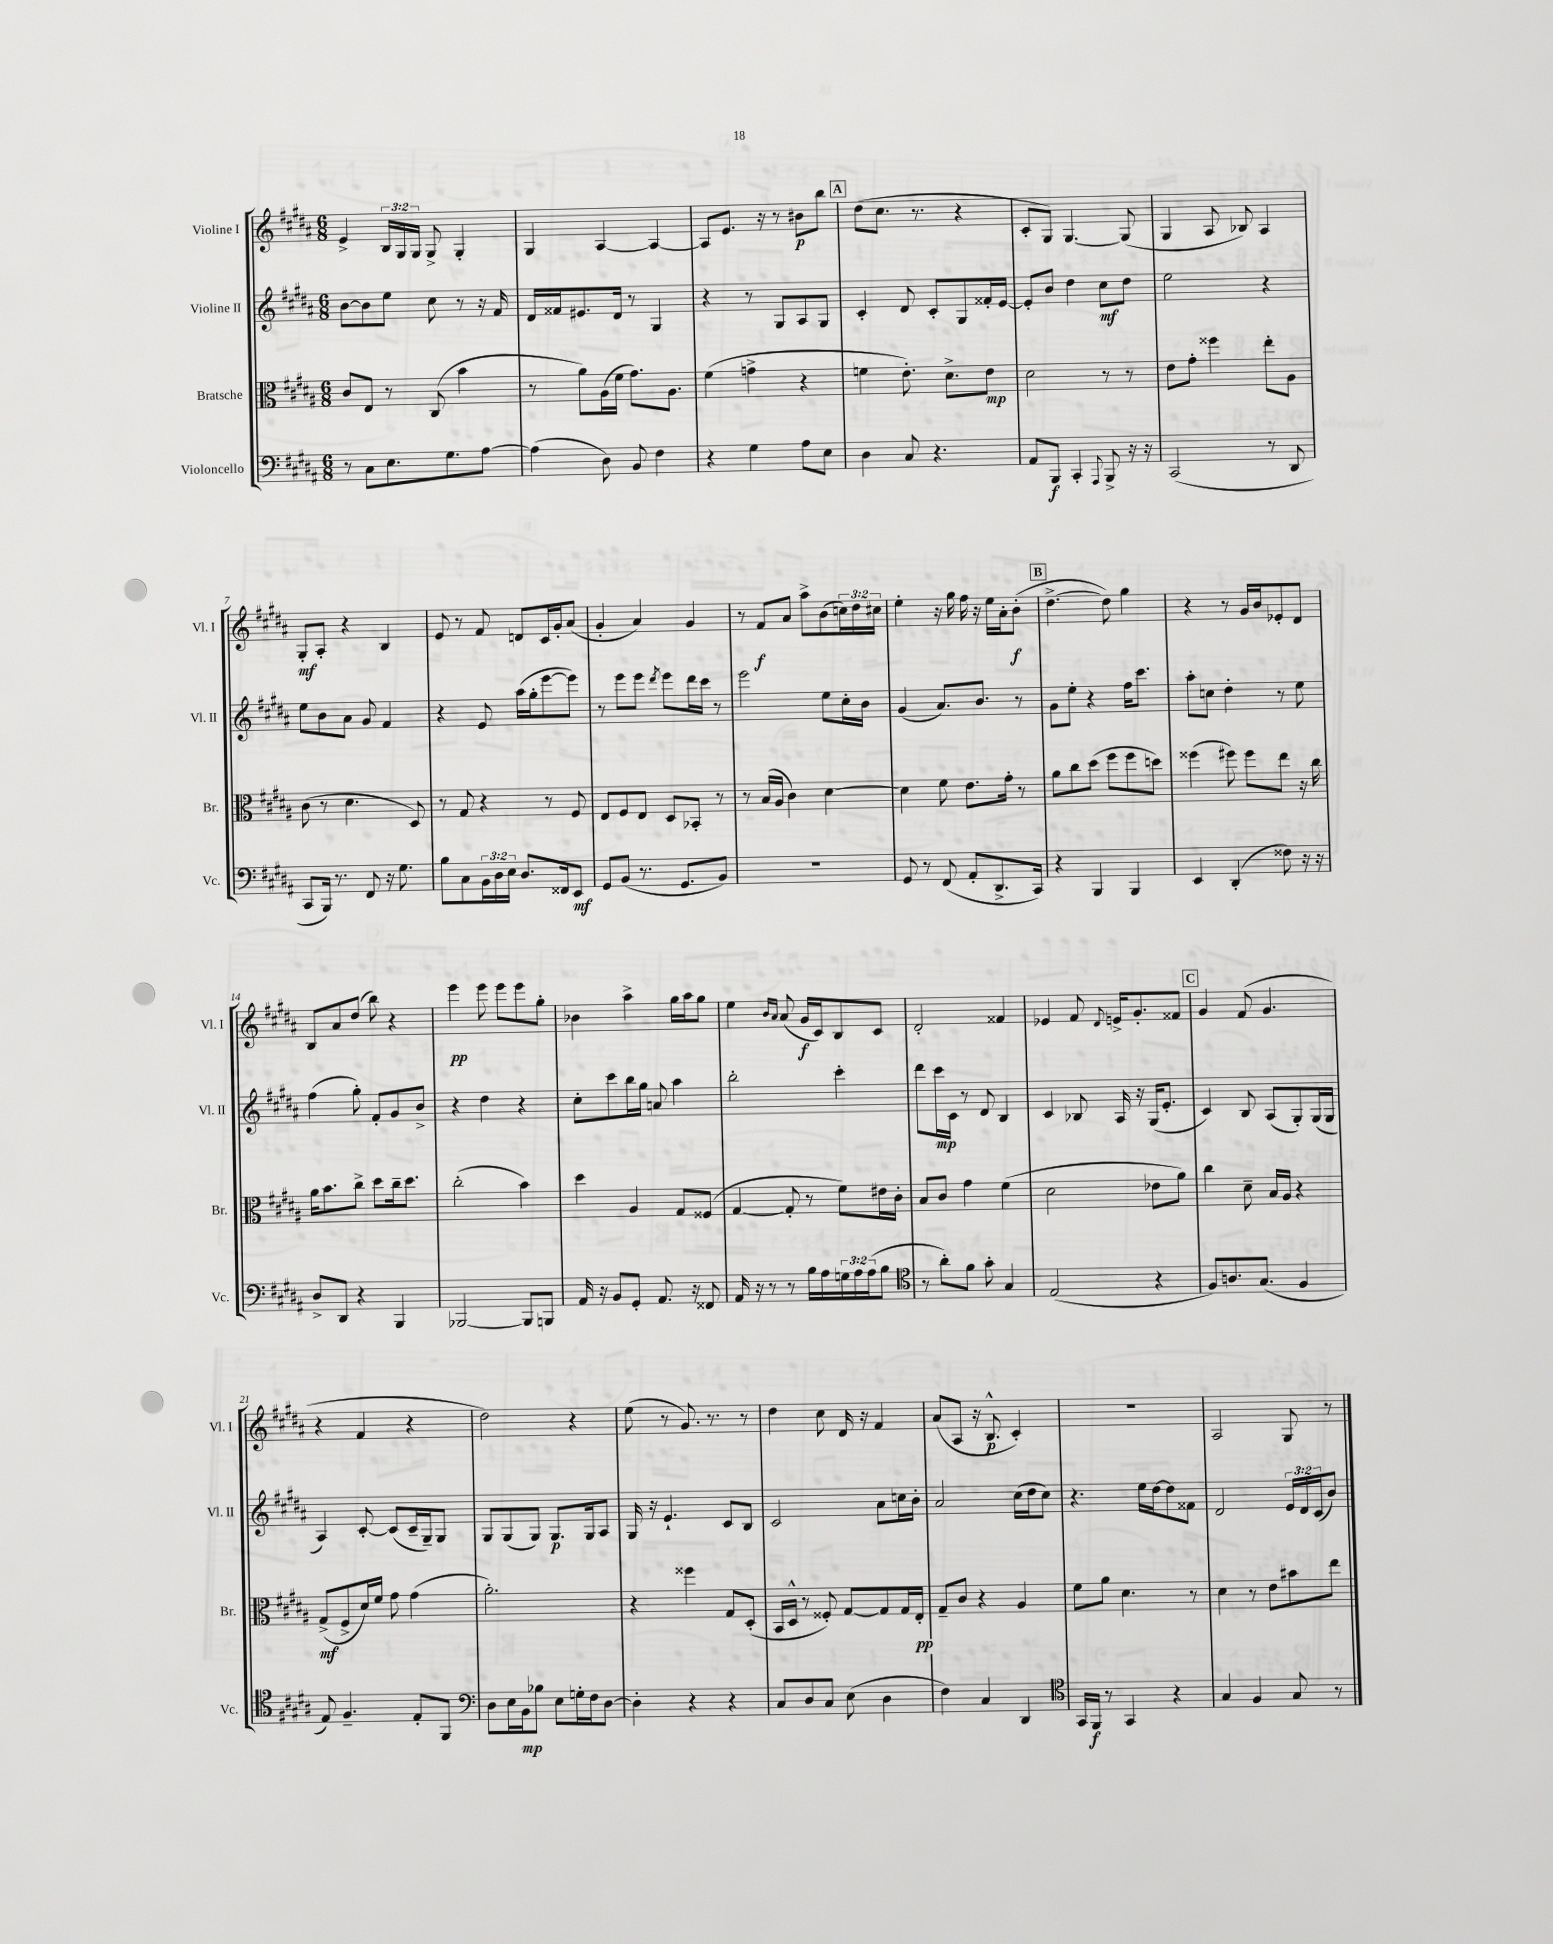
<<
\new StaffGroup <<
\new Staff = "s0" \with { instrumentName = "Violine I" shortInstrumentName = "Vl. I" } {
    \clef treble \key b \major \numericTimeSignature \time 6/8 \override Staff.TupletNumber.text = #tuplet-number::calc-fraction-text
    e'4-> \tuplet 3/2 { b16 gis16 gis16 } gis8-> gis4-. |
    gis4 ais4~ ais4~ |
    ais8 e'8. r16 r8 bis'8\p b''8 |
    \mark \markup { \box "A" } dis''8( cis''8. r8. r4 |
    cis'8-. gis8) gis4.~ gis8( |
    gis4 ais8 bes8) ais4 |
    gis8-.\mf ais8-. r4 b4 |
    e'8 r8 fis'8 d'8 cis'16 gis'16-. ais'8( |
    gis'4-. ais'4) gis'4 |
    r8 fis'8\f ais'8 ais''8-> b'8( \tuplet 3/2 { c''16) dis''16 cis''16 } |
    e''4-. r16 gis''16 fis''16 r16 e''16 ais'16-. b'8-.\f( |
    \mark \markup { \box "B" } dis''4.~-> dis''8) gis''4 |
    r4 r8 gis'16 b'16 ees'8-. dis'8 |
    b8 ais'8 dis''8( b''8) r4 |
    e'''4\pp e'''8 e'''8 e'''8 gis''8-. |
    bes'4 ais''4-> gis''16 ais''16 gis''8 |
    e''4 \grace { b'16 ais'16 } ais'8( gis'16\f cis'16) b8 cis'8 |
    dis'2-. fisis'4 |
    ees'4 fis'8 \appoggiatura { dis'8 } e'16-> gis'8.-. fisis'8 |
    \mark \markup { \box "C" } gis'4 fis'8( gis'4. |
    r4 fis'4 r4 |
    dis''2) r4 |
    e''8( r8 gis'8.) r8. r8 |
    dis''4 cis''8 dis'16 r16 fis'4 |
    ais'8( ais8 r16 b8.-^\p cis'4-.) |
    R2. |
    ais2 gis8 r8 \bar "|." |
}
\new Staff = "s1" \with { instrumentName = "Violine II" shortInstrumentName = "Vl. II" } {
    \clef treble \key b \major \numericTimeSignature \time 6/8 \override Staff.TupletNumber.text = #tuplet-number::calc-fraction-text
    b'8~ b'8 e''8 cis''8 r8 r16 fis'16 |
    dis'16 fisis'16 eis'8. dis'16 r8 gis4 |
    r4 r8 gis8 ais8 gis8 |
    \mark \markup { \box "A" } cis'4-. dis'8 cis'8-. gis8 fisis'16-. e'16~ |
    e'8-. b'8 dis''4 cis''8\mf dis''8 |
    e''2 r4 |
    e''8 b'8 ais'8 gis'8 fis'4 |
    r4 e'8 ais''16( gis''16-. e'''8~ e'''8) |
    r8 e'''8 e'''8 \acciaccatura { dis'''8 } e'''8 dis'''16 cis'''16 r8 |
    e'''2 e''8 cis''16-. b'16 |
    gis'4( ais'8.) b'8. r8 |
    \mark \markup { \box "B" } gis'8 e''8-. r4 fis''16 cis'''8. |
    ais''8-. c''8 dis''4-. r8 e''8 |
    fis''4( gis''8-.) fis'8-. gis'8 b'8-> |
    r4 dis''4 r4 |
    cis''8-. cis'''8 b''16 gis''16 a'8 ais''4 |
    b''2-. cis'''4-. |
    dis'''8 cis'''16\mp cis'16 r8 dis'8 b4 |
    cis'4 bes8 ais16 r16 gis16( e'8.-. |
    \mark \markup { \box "C" } cis'4) b8 ais8( gis8-.) gis16( gis16 |
    ais4) cis'8~-. cis'8( cis'16-- gis16--) gis8 |
    gis8 gis8( gis8) gis8.\p gis16 ais8 |
    gis16 r16 e'4.-! cis'8 b8 |
    cis'2 ais'8 c''16 b'16-. |
    ais'2 cis''16( dis''16 cis''8) |
    r4. e''16 dis''16~ dis''8 fisis'8 |
    dis'2 \tuplet 3/2 { e'16 dis'16 cis'16( } b'8) \bar "|." |
}
\new Staff = "s2" \with { instrumentName = "Bratsche" shortInstrumentName = "Br." } {
    \clef alto \key b \major \numericTimeSignature \time 6/8
    cis'8 e8 r8 cis8( b'4 |
    r8 ais'8) ais16( fis'16 gis'8.) ais8. |
    fis'4( g'4-> r4 |
    \mark \markup { \box "A" } f'4 e'8.-.) dis'8.-> e'8\mp |
    dis'2 r8 r8 |
    e'8 gis'8-. fisis''4 e''8-. ais8 |
    cis'8( r8 dis'4. dis8) |
    r8 gis8 r4 r8 fis8 |
    e8 fis8 e8 dis8 bes,8-. r8 |
    r8 b16( ais16 cis'4) dis'4~ |
    dis'4 fis'8 e'8. gis'16-. r8 |
    \mark \markup { \box "B" } ais'8 cis''8 dis''8( fis''8 fis''8 d''8) |
    fisis''4( fis''8) fis''8 e''8 r16 cis''16 |
    ais'16 b'8. cis''8-> dis''8 cis''16-- dis''8. |
    cis''2-.( b'4) |
    dis''4 ais4 gis8 fisis8( |
    gis4~ gis8-. r8 fis'8) eis'16 cis'16-. |
    b8 cis'8 gis'4 fis'4( |
    dis'2 ees'8 ais'8) |
    \mark \markup { \box "C" } cis''4 dis'8-- b16 ais16 r4 |
    gis8->\mf( fis8-> dis'16) fis'16 gis'8 gis'4( |
    ais'2.-.) |
    r4 fisis''4 gis8 dis8-.( |
    b,16 dis16-^ r8 fisis8-.) gis8~ gis8 gis16 e16-.\pp |
    gis8-- cis'8 r4 ais4 |
    fis'8 ais'8 dis'4. r8 |
    dis'4 r8 e'8 bis'8 e''8 \bar "|." |
}
\new Staff = "s3" \with { instrumentName = "Violoncello" shortInstrumentName = "Vc." } {
    \clef bass \key b \major \numericTimeSignature \time 6/8 \override Staff.TupletNumber.text = #tuplet-number::calc-fraction-text
    r8 cis8 e8. gis8. ais8~ |
    ais4( dis8) b,8 fis4 |
    r4 gis4 ais8 e8 |
    \mark \markup { \box "A" } dis4 cis8 r4. |
    ais,8 b,,8\f cis,4-. \appoggiatura { ais,,8 } b,,8-> r16 r16 |
    cis,2( r8 dis,8 |
    cis,8 b,,16) r8. fis,8 r16 gis8. |
    b8 cis8 \tuplet 3/2 { b,16 dis16 e16 } dis8. fisis,16 e,8\mf |
    gis,8 b,8( r8. gis,8. b,8) |
    R2. |
    gis,8 r8 fis,8( ais,8-. dis,8.-> cis,16) |
    \mark \markup { \box "B" } r4 b,,4 b,,4 |
    e,4 dis,4-.( fisis8) r16 r16 |
    dis8-> dis,8 r4 b,,4 |
    bes,,2~ bes,,8 b,,8 |
    ais,16 r16 b,8 gis,8-. ais,8. r16 fisis,8 |
    ais,16 r16 r8 r8 b16 ais16 \tuplet 3/2 { g16 ais16 ais16( } b8 |
    \clef tenor r8 ais'8-.) fis'8 gis'8-. gis4 |
    e2( r4 |
    \mark \markup { \box "C" } fis8) a8. gis8.( fis4 |
    e8) fis4.-- e8-. fis,8 |
    \clef bass dis8 e16 b,16\mp bes8 e8 g16-. fis16 dis8~ |
    dis4-. r4 r4 |
    cis8 dis8 cis8 e8( dis4 |
    fis4) cis4 dis,4 |
    \clef tenor gis,16 fis,16\f r8 gis,4 r4 |
    gis4 fis4 gis8 r8 \bar "|." |
}
>>
>>
